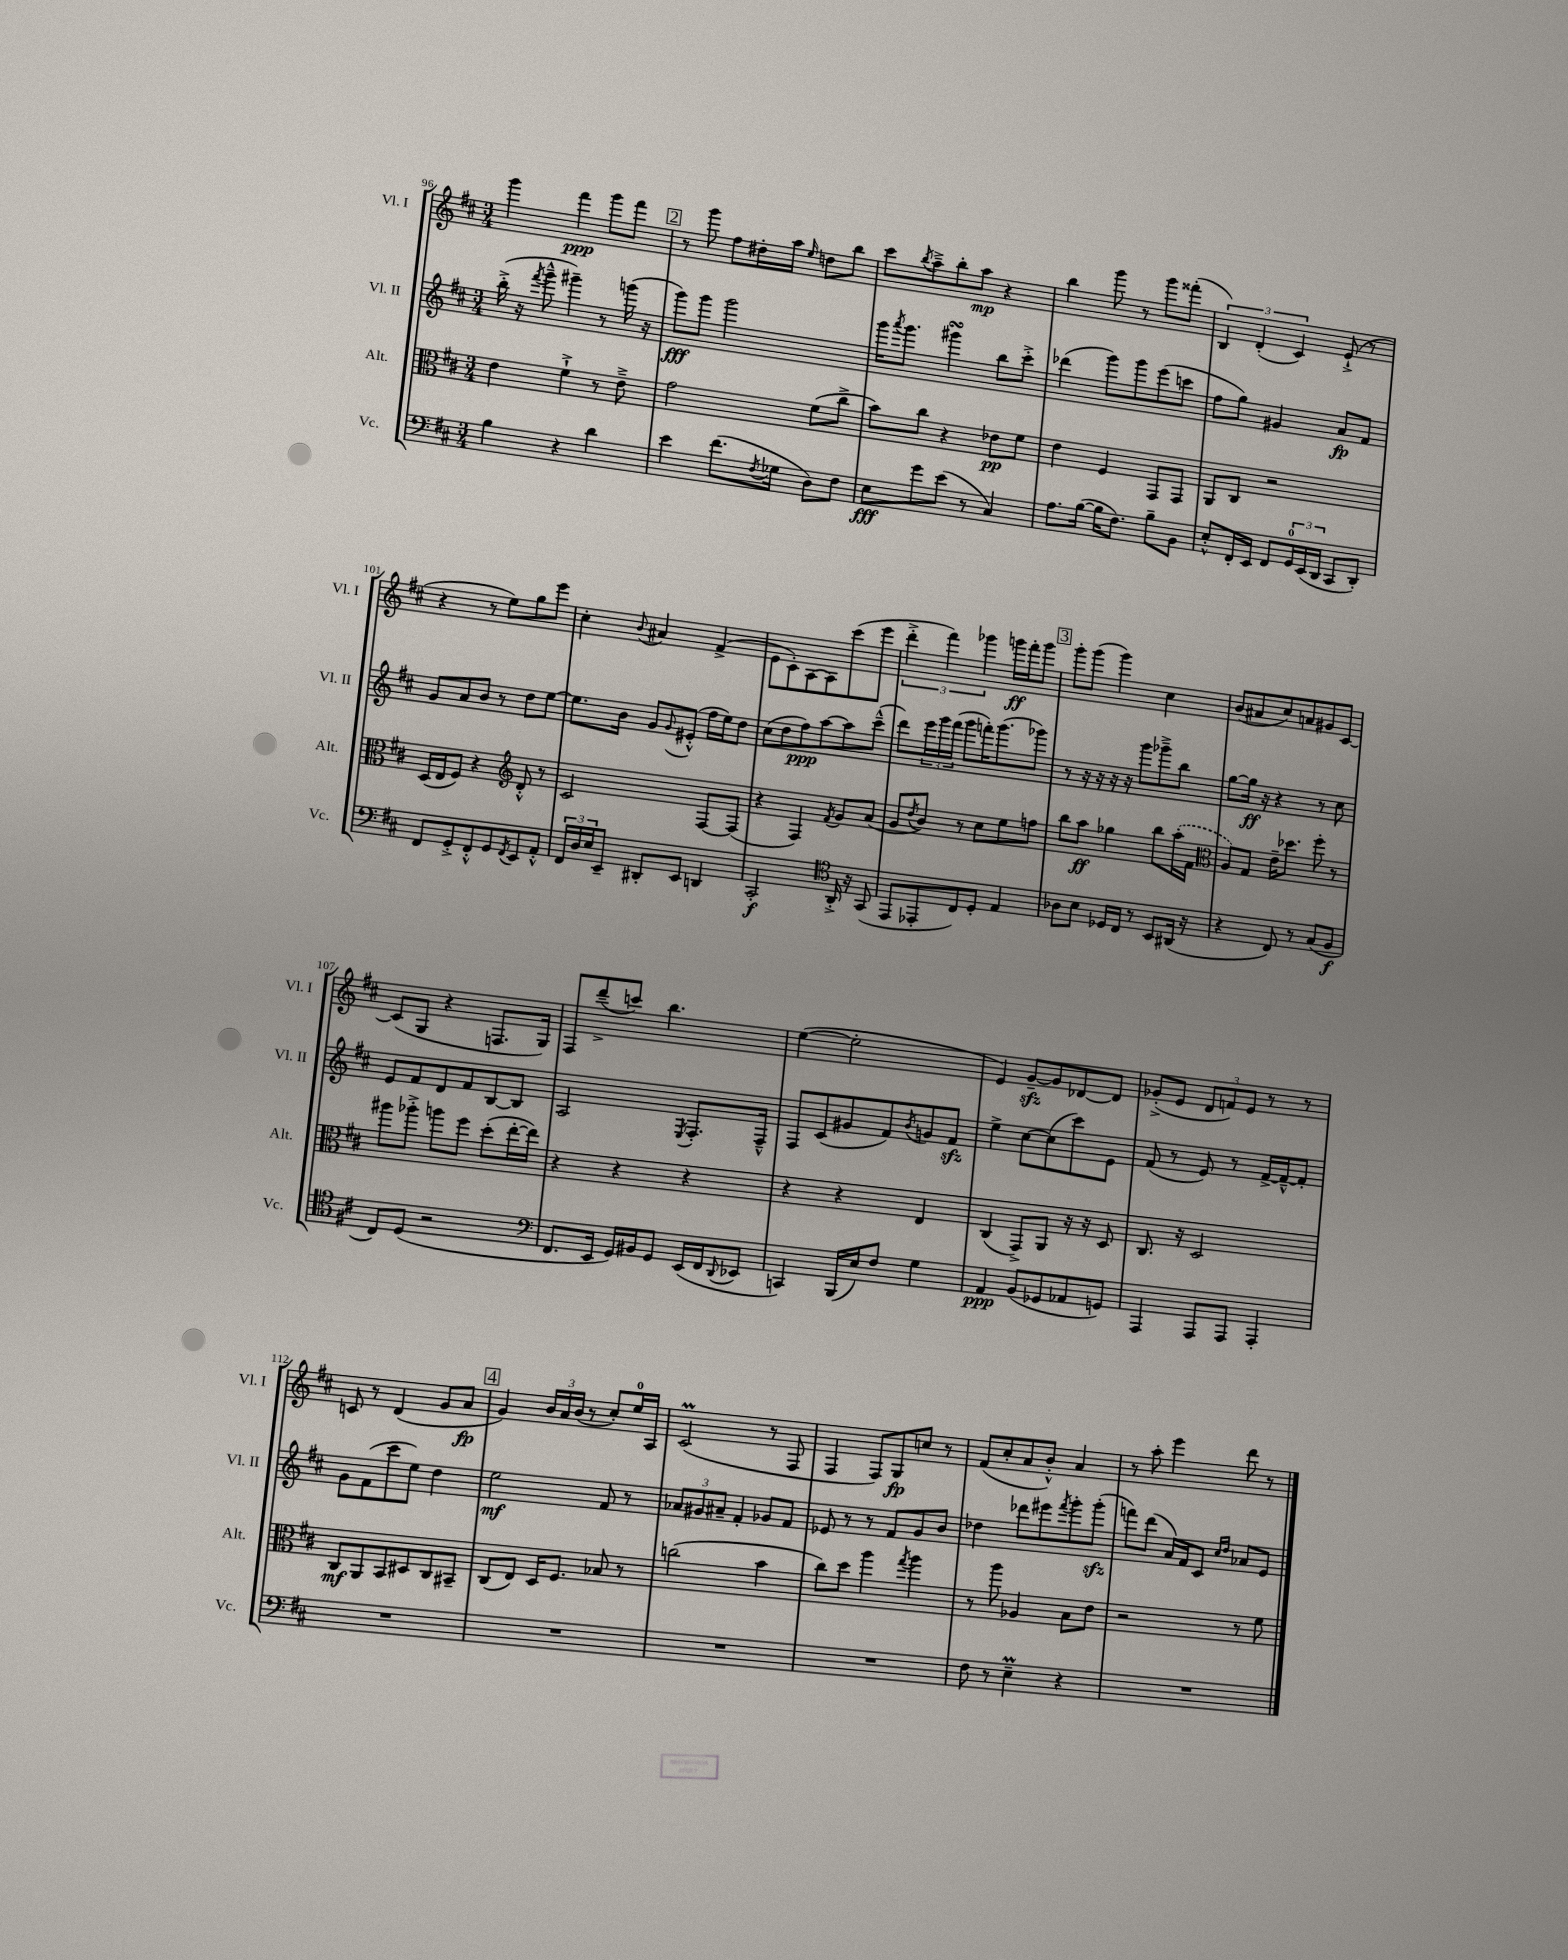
<<
\new StaffGroup <<
\new Staff = "s0" \with { instrumentName = "Vl. I" shortInstrumentName = "Vl. I" } {
    \clef treble \key d \major \numericTimeSignature \time 3/4
    g'''4 fis'''4\ppp g'''8 fis'''8 |
    \mark \markup { \box "2" } r8 g'''8 fis''8 dis''16-. a''16 \grace { e''16 } d''8 b''8 |
    cis'''8 \acciaccatura { b''8 } a''8---> b''8-. a''8\mp r4 |
    b''4 g'''8 r8 g'''8 fisis'''8-.( |
    \tuplet 3/2 { b4) d'4-.( cis'4) } e'8-!->( r8 |
    r4 r8 e''8) g''8 e'''8 |
    cis''4-. \appoggiatura { b'8 } ais'4 fis'4->( |
    e'8 cis'8-.) a8~ a8 cis'''8( e'''8 |
    \tuplet 3/2 { d'''4-.-> fis'''4) ges'''4 } g'''16\ff fis'''16-. g'''8 |
    \mark \markup { \box "3" } g'''8-. g'''8( g'''4) cis''4 |
    b'8( ais'8 cis''8) a'8 gis'8 cis'8~ |
    cis'8( g8 r4 f8. g16) |
    fis8 d'''8--->( c'''8) b''4. |
    e''4~( e''2-. |
    e'4) g'8~--\sfz g'8 des'8~ des'8 |
    ges'8-.->( e'8 \tuplet 3/2 { d'8 f'8) e'8 } r8 r8 |
    c'8 r8 d'4( g'8 a'8\fp |
    \mark \markup { \box "4" } g'4) \tuplet 3/2 { b'16 a'16 b'16( } r8 cis''8-.) e''16-0 a16 |
    cis'2\prall( r8 fis8 |
    fis4 fis8) g8\fp c''8 r8 |
    fis'8( cis''8-. a'8 b'8-.-^) a'4 |
    r8 a''8-. e'''4 d'''8 r8 \bar "|." |
}
\new Staff = "s1" \with { instrumentName = "Vl. II" shortInstrumentName = "Vl. II" } {
    \clef treble \key d \major \numericTimeSignature \time 3/4
    b''16-.->( r16 \acciaccatura { fis'''8 } g'''8---^ gis'''4--) r8 g'''16( r16 |
    \mark \markup { \box "2" } g'''8\fff) g'''8 g'''2 |
    g'''16 \acciaccatura { a'''8 } g'''8. gis'''4\turn b''8 cis'''8-.-> |
    des'''4( g'''8) g'''8 e'''8( c'''8 |
    fis''8 g''8) gis'4 a'8\fp fis'8 |
    g'8 a'8 b'8 r8 d''8 e''8~ |
    e''8. b'16 g'8 \appoggiatura { g'8 } eis'8-.-^( fis''16 e''16) d''8 |
    cis''8( d''8 fis''8\ppp) a''8~ a''8 cis'''8---^( |
    d'''8) \tuplet 3/2 { e'''16 g'''16 fis'''16( } g'''8 f'''16-.) g'''8.( ges'''8) |
    \mark \markup { \box "3" } r8 r16 r16 r16 r16 g'''8 ges'''8---> b''8 |
    g''8~ g''16\ff r16 r4 r8 cis''8 |
    e'8 fis'8 d'8 fis'8 b8~ b8 |
    a2 \acciaccatura { e8 } fis8.-. fis16---^ |
    fis8 cis'8( gis'8 fis'8) \acciaccatura { b'8 } g'8 fis'8\sfz |
    e''4-> cis''8~ cis''8( cis'''8) e'8 |
    fis'8( r8 e'8) r8 fis'16~-> fis'16~---^ fis'8-. |
    g'8 fis'8( cis'''8 e''8) d''4 |
    \mark \markup { \box "4" } e''2\mf fis'8 r8 |
    \tuplet 3/2 { aes'8 gis'8 ais'8-- } fis'4-. ges'8 fis'8 |
    ees'8 r8 r8 fis'8 g'8 b'8 |
    des''4 des'''8 eis'''8 \acciaccatura { fis'''8 } g'''8-. g'''8-.\sfz( |
    f'''8) d'''8( a'16) fis'16 cis'8 \grace { cis''16 d''16 } aes'8 e'8 \bar "|." |
}
\new Staff = "s2" \with { instrumentName = "Alt." shortInstrumentName = "Alt." } {
    \clef alto \key d \major \numericTimeSignature \time 3/4
    e'4 fis'4-!-> r8 e'8---> |
    \mark \markup { \box "2" } g'2 fis'8( cis''8-> |
    b'8) cis''8 r4 ees'8\pp fis'8 |
    e'4 fis4 g,8 g,8 |
    a,8 cis8 r2 |
    d16( e16 fis8) r4 \clef treble d'8-.-^ r8 |
    cis'2 fis8~ fis8( |
    r4 fis4) \acciaccatura { fis'8 } g'8 a'8( |
    g'8 \acciaccatura { d''8 } b'8) r8 cis''8 e''8 f''8 |
    \mark \markup { \box "3" } b''8 a''8\ff ges''4 b''8 \once \slurDashed a''16-.( fis'16 |
    \clef alto a8) g8 e'16-- des''8. fis''8-. r8 |
    ais''8 aes''8-.-> a''8 fis''8 d''8-.( e''16~-. e''16) |
    r4 r4 r4 |
    r4 r4 e4 |
    cis4( g,8->) a,8 r16 r16 d8 |
    cis8. r16 d2 |
    cis8\mf a,8 b,8 dis8 cis8 bis,8-- |
    \mark \markup { \box "4" } cis8( e8) d16 fis8. bes8 r8 |
    c''2( b'4 |
    cis''8) d''8 a''4 \acciaccatura { g''8 } a''4 |
    r8 a''8 aes4 b8 e'8 |
    r2 r8 fis'8 \bar "|." |
}
\new Staff = "s3" \with { instrumentName = "Vc." shortInstrumentName = "Vc." } {
    \clef bass \key d \major \numericTimeSignature \time 3/4
    b4 r4 d'4 |
    \mark \markup { \box "2" } e'4 fis'8.( \acciaccatura { fis8 } ges16 d8) fis8 |
    e8\fff g'8 e'8( r8 cis4) |
    a8. b16~( b16 fis8.) b8-- b,8 |
    e8-.-^ fis,16-. e,16 fis,8 \tuplet 3/2 { g,16-0 e,16( d,16 } cis,8 d,8-.) |
    fis,8 g,8-.-> fis,8-.-^ g,8 \acciaccatura { fis,8 } e,8 a,8-.-^ |
    \tuplet 3/2 { fis,16 d16 e16 } e,8-- dis,8-. e,8 d,4 |
    cis,2-.\f \clef tenor a,16-.-> r16 g,8( |
    e,8 ees,8-. cis8) d8-. e4 |
    \mark \markup { \box "3" } aes8 b8 des16 cis16 r8 b,8 ais,16( r16 |
    r4 cis8) r8 g8( fis8\f |
    cis8) d8( r2 |
    \clef bass fis,8. e,16 g,16) bis,16 g,8 e,16( fis,16 \appoggiatura { d,8 } ees,8 |
    c,4) b,,16( e16) fis8 g4 |
    a,4\ppp b,8( ges,8 aes,8 g,8) |
    a,,4 a,,8 a,,8 a,,4-. |
    R2. |
    \mark \markup { \box "4" } R2. |
    R2. |
    R2. |
    fis8 r8 e4--\prall r4 |
    R2. \bar "|." |
}
>>
>>
\layout { \context { \Score currentBarNumber = #96 } }
